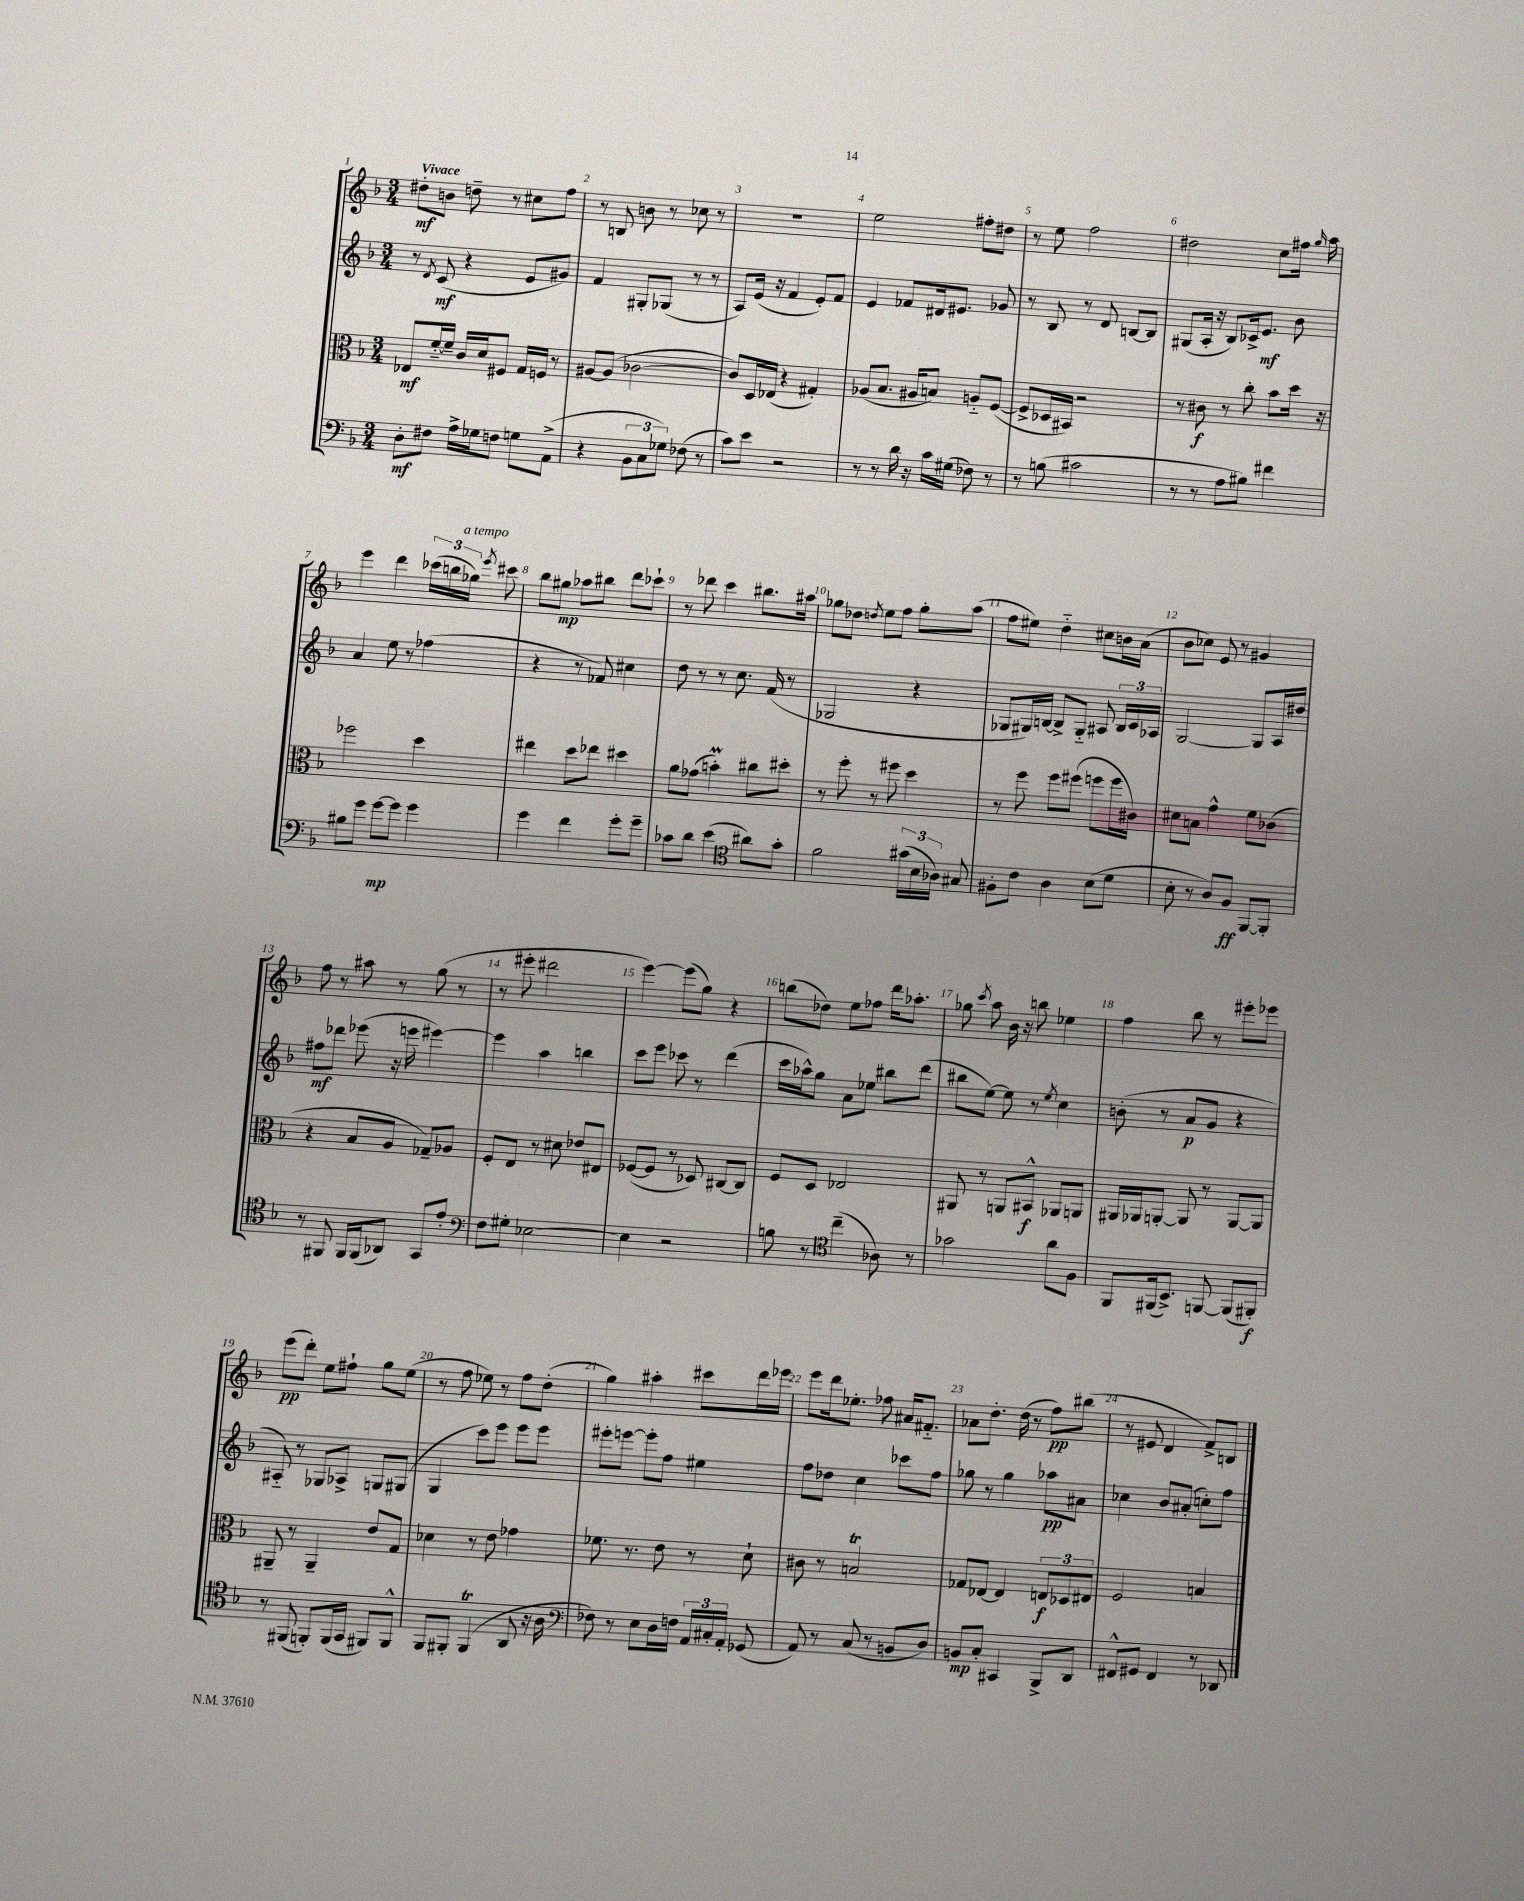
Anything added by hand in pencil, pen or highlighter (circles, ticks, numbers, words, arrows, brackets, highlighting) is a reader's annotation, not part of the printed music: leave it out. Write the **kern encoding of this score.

**kern	**kern	**kern	**kern
*staff4	*staff3	*staff2	*staff1
*clefF4	*clefC3	*clefG2	*clefG2
*k[b-]	*k[b-]	*k[b-]	*k[b-]
*M3/4	*M3/4	*M3/4	*M3/4
8D'\L	8E-/L	8r	8dd#'\L
.	.	8qd/	.
8F#\J	[16f'~/L	(8c/	8b\J
.	16f~/]JJ	.	.
16A^\LL	16c/LL	4r	8dd~\
16G-\J	16d/J	.	.
8F\J	8F#/J	.	8r
8G\L	16G/LL	8e/L	8cc#\L
.	16F/JJ	.	.
(8AA^\J	8r	8g#/J)	8ff\J
=	=	=	=
4r	[8A#/L	4f/	8r
.	(8A#/]J	.	8B/
12BB-\L	[2c-\	8G#'/L	8b\
12C\	.	.	.
.	.	(8G-/J	8r
12G-\J)	.	.	.
(8F-\	.	8r	8cc-\
8r	.	8r	8r
=	=	=	=
8c\L)	8c-/]L)	8A/L)	2.r
8e\J	16D/L	(16e/Jk	.
.	(16E-/JJ	16r	.
2r	4r	4f/	.
.	4G#'/)	8e'/L)	.
.	.	8f/J	.
=	=	=	=
8r	(8A-/L	4e/	2ee\
8r	8.B-/J	.	.
16d\	.	8f-/L	.
16r	16A#/LK	.	.
16c\LL	8B/J)	16d#/k	.
(16G#\JJ	.	8.e#/J	.
8F-\)	8A'~/L	.	8ff#'\L
8r	([8F/J	8g-/	8dd#\J
=	=	=	=
8r	8F^/]L	8r	8r
(8B\	16D-/L	8B-/	8ee\
.	16BB#/JJ)	.	.
2c#\	2r	8r	2ff\
.	.	8d/	.
.	.	[8B/L	.
.	.	8B/]J	.
=	=	=	=
8r	8r	(8G#/L	2dd#\
8r	8c#\	16A'/Jk	.
.	.	16r	.
8A\L	8r	8B-/L)	.
8B#\J)	8cc'\	16c-^/k	.
.	.	8.e/J	.
4f#\	8b-\L	.	8cc\L
.	16dd\Jk	8b-\	16ff#\Jk
.	.	.	16qqgg/
.	16r	.	16aa\
=	=	=	=
8B#\L	2ff-\	4a/	4eee\
8g\J	.	.	.
[8g\L	.	8ee\	4ddd\
8g\]J	.	8r	.
4g\	4dd\	(4ff-\	(24ccc-\LL
.	.	.	24bb\
.	.	.	24gg-\JJ)
.	.	.	8qeee/
.	.	.	8ccc#\
=	=	=	=
4g\	4ee#\	4r	8bb-\L
.	.	.	8gg#\J
4f\	8dd\L	8r	8aa-\L
.	8ee-\J	8f-/)	8bb#\J
8g'\L	4dd#\	4cc#\	8ddd\L
8g~\J	.	.	8ccc-`\J
=	=	=	=
8c-\L	8a\L	8dd\	8r
8d\J	(8g-\J	8r	8ddd-\
(4e\	4b'\)	8r	4ccc\
.	.	8.cc\	.
*clefC4	*	*	*
8a#\L)	8cc#\L	.	8.bb#\L
.	.	(16f/	.
8g'\J	8dd#'\J	8r	.
.	.	.	16aa#\Jk
=	=	=	=
2f\	8r	2G-/	8gg-\L
.	8ff'\	.	8dd-\J
.	.	.	8qdd/
.	8r	.	8ee\L
.	8ff#\	.	8ff\J
(24g#\LL	4dd\	4r	8gg-'\L
24B-\	.	.	.
24A-\JJ)	.	.	.
8G#/	.	.	(8aa\J
=	=	=	=
8F#'\L	8r	8G-/L	8ff\L
8c\J	8ff\	16G#/L)	8ee#\J)
.	.	[16B/JJ	.
4A\	8ff\L	8B^/]L	4dd'~\
.	(8ff#\J	8G#'~/J	.
(8B-\L	8ff\L	8A#/	8cc#\L
8d\J	16ff\L	24B/LL	16b\L
.	.	24c/	.
.	16c#\JJ)	.	(16a\JJ
.	.	24A-/JJ	.
=	=	=	=
8B-'\	8d#\L	[2G/	8b-\L
8r	8B\J	.	8cc-\J)
8A/L)	4g^^\	.	8e/
8F/J	.	.	8r
[8FF/L	8f\L	8G/]L	4g#/
8FF'/]J	(8c-\J	16A/L	.
.	.	16dd#/JJ	.
=	=	=	=
8r	4r	8ff#\L	8ff\
8FF#/	.	8ddd-\J	8r
16FF#/LL	8B-/L	(8eee-\	8aa#\
(16FF#/J	.	.	.
8AA-/J)	8A/J	16r	8r
.	.	16eee\	.
8GG/L	8G-~/L)	[4eee#\)	(8gg\
8e'/J	8A-/J	.	8r
=	=	=	=
*clefF4	*	*	*
8F\L	8F'/L	4eee#\]	8r
8G#'\J	8E/J	.	8eee#'\
[2E-\	8r	4aa\	2ddd#\
.	8d#\	.	.
.	8e-/L	4bb\	.
.	8E#/J	.	.
=	=	=	=
4E-\]	([8F-/L	8ccc\L	[4eee\)
.	8F-/]J	8eee\J	.
2r	8r	8ccc-\	(8eee\]L
.	8D-/)	8r	8gg\J)
.	[8C#/L	(4ddd\	4r
.	8C#/]J	.	.
=	=	=	=
8B\	8F/L	16ccc\LL	(8bb\L
.	.	16aa-^^\J)	.
8r	8D/J	8gg\J	8dd-\J)
*clefC4	*	*	*
(4cc~\	2E-/	8a\L	8ee\L
.	.	8ee-\J	8ff-\J
8A-\)	.	8bb#\L	16ddd\LK
.	.	.	8.aa-'\J
8r	.	(8ddd\J	.
=	=	=	=
2g-\	8AA#/	8bb#\L	8gg-\
.	.	.	8qccc/
.	8r	[8ee\J)	8aa\
.	8AA/L	8ee\]	16b-\
.	.	.	16r
.	8BB#^^/J	8r	8bb\
.	.	8qee/	.
8a\L	8AA-/L	4cc\	4ee-\
8F\J	8AA/J	.	.
=	=	=	=
8FF/L	16AA#/LL	(8b'\	4ff\
.	16AA-/J	.	.
(16FF#/k	[8AA'/J	8r	.
8.BB-^/J)	.	.	.
.	8AA/]	8a/L	8bb-\
[8FF/	8r	8g/J	8r
(8FF/]L	[8AA/L	4r	8eee#'\L
8FF#'/J)	8AA/]J	.	8eee-\J
=	=	=	=
8r	8AA#~/	8A#'~/)	(8eee\L
(8FF#/	8r	8r	8ddd'\J)
8FF'/L)	4AA#~/	8G-/L	8ee\L
(16FF/L	.	8A-^/J	8ff#`\J
16GG/JJ	.	.	.
8FF#/L)	8e/L	8G/L	8gg\L
8FF#^^/J	8G/J	(8G#/J	(8ee\J
=	=	=	=
8FF/L	4d-\	4G/	8r
8FF#'/J	.	.	8ff\
(4FF#/	8r	8ccc\L)	8ee-\)
.	8e\	8eee\J	8r
8AA/	4g-\	8eee\L	8ff\L
16r	.	8eee\J	(8dd'\J
16A\	.	.	.
=	=	=	=
*clefF4	*	*	*
8F-\)	8.f-\	8eee#'\L	4gg\)
8r	.	[8eee\J	.
.	8.r	.	.
8E\L	.	8eee'\]L	4aa#'\
16D\L	8e\	8ff\J	.
16F\JJ	.	.	.
24AA/LL	8r	4ee#\	8ccc#\L
24C#'/	.	.	.
24AA'/JJ	.	.	.
(8GG-/	8d`\	.	16ddd\L
.	.	.	16eee-\JJ
=	=	=	=
8AA/)	8c#\	8ff\L	8eee\L
8r	8r	8dd-\J	16ddd\k
.	.	.	8.ee-'\J
(8C/	2B/	4cc\	.
8r	.	.	8ff-\
8BB/L	.	8ccc-\L	16a#/LK
.	.	.	8.f#'~/J
8D/J)	.	8ff\J	.
=	=	=	=
8BB/L	8G-/L	8gg-\	8a-\L
8C'/J	[8E-/J	8r	8.dd'\J
4CC#/	4E-/]	4gg-\	.
.	.	.	(16dd\
.	.	.	8r
8BBB-^/L	12E/L	8aa-\L	8ff\L)
.	12D-/	.	.
8DD/J	.	8a#\J	(8bb#\J
.	12E#/J	.	.
=	=	=	=
8FF#^^/L	2F/	4cc-\	8r
8GG#/J	.	.	8e#/
4FF#/	.	8b-/L	4d/
.	.	(8a#'/J	.
8r	4B/	8cc'\L)	8f^/L)
8DD-/	.	8ff\J	8B/J
==	==	==	==
*-	*-	*-	*-
